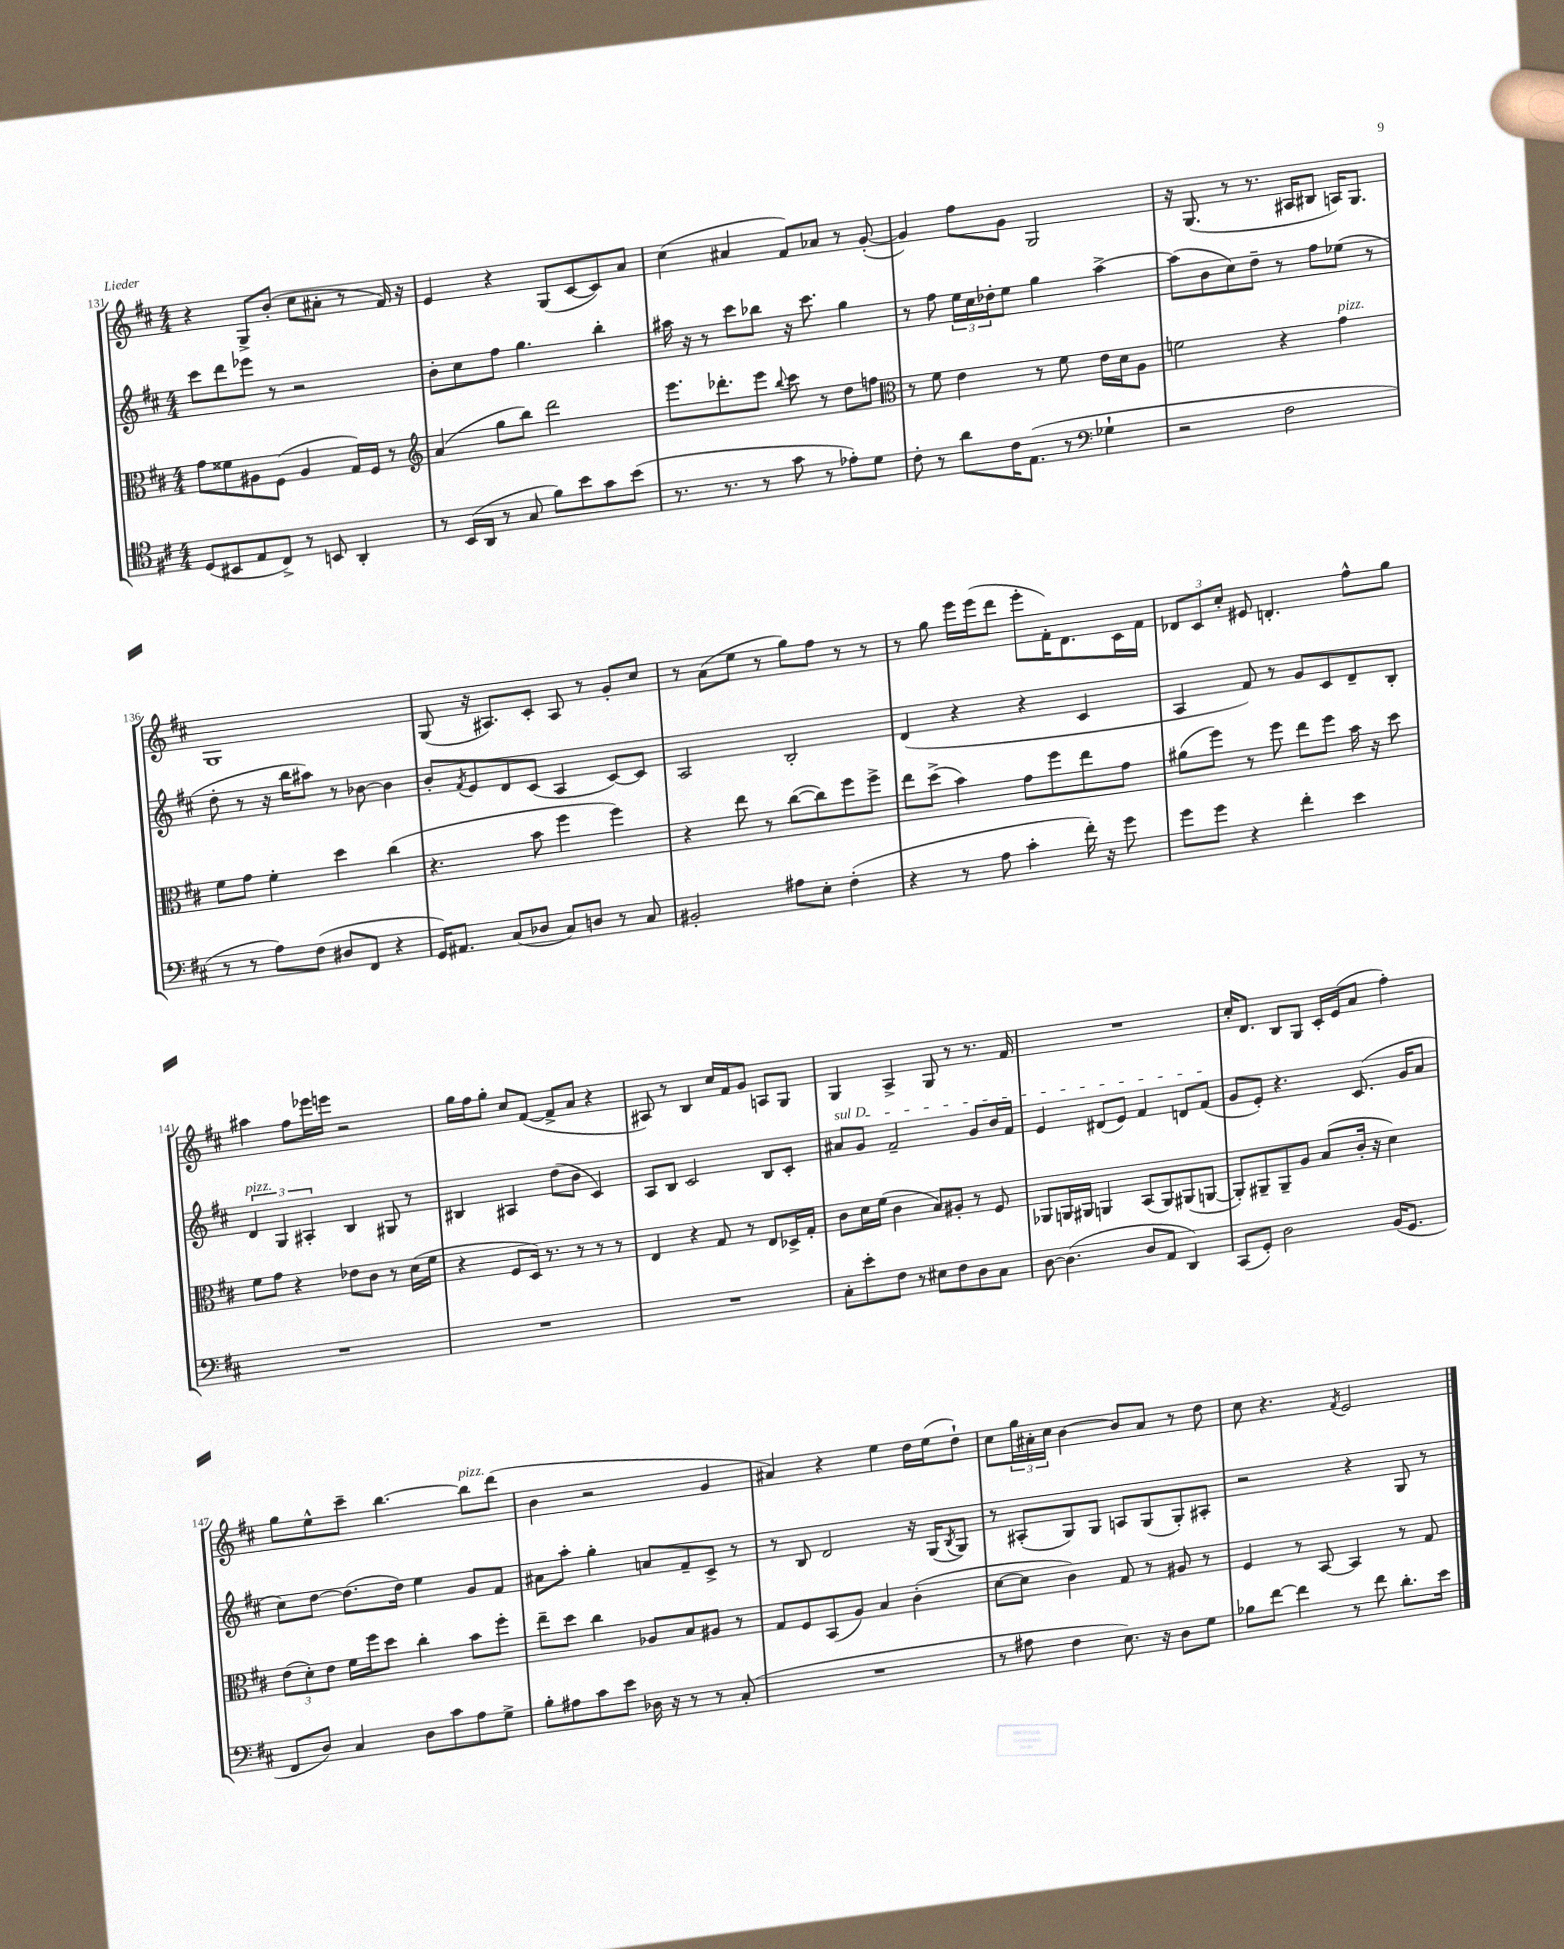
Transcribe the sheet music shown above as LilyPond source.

<<
\new StaffGroup <<
\new Staff = "s0" {
    \clef treble \key d \major \numericTimeSignature \time 4/4
    r4 g8-> b'8-.( cis''8 ais'8-. r8 fis'16) r16 |
    e'4 r4 g8( cis'8~ cis'8) a'8 |
    cis''4( ais'4 fis'8) aes'8 r8 g'8~-.( |
    g'4) fis''8 g'8 g2 |
    r16 g8.( r8 r8. ais16 bis8 a16) g8. |
    g1 |
    g8( r16 ais8.) cis'8-. ais8 r8 g'8-. cis''8 |
    r8 a'8( e''8 r8 g''8) fis''8 r8 r8 |
    r8 g''8 e'''16 e'''16( d'''8 e'''8-. fis'16-.) d'8. cis'16 fis'16 |
    \tuplet 3/2 { des'8 cis'8 cis''8-. } eis'8 d'4.-. fis''8-^ g''8 |
    ais''4 fis''8 ees'''16 e'''16 r2 |
    g''16 fis''16 g''8-. cis''8 fis'8~( fis'8-> a'8 r4 |
    ais8) r8 b4 cis''16 fis'16 g'8 a8 g8 |
    g4 a4-> g8 r8 r8. fis'16 |
    R1 |
    cis''16-. d'8. b8 g8 cis'16-. e'16( a'8 fis''4-.) |
    g''8 e''8-^ cis'''8-- b''4.~ b''8^\markup { \italic "pizz." } d'''8( |
    b'4 r2 g'4 |
    ais'4) r4 e''4 d''16 e''16( d''8-!) |
    cis''8 \tuplet 3/2 { g''16 ais'16-. cis''16 } b'4~ b'8 ais'8 r8 d''8 |
    cis''8 r4. \acciaccatura { fis'8 } e'2 \bar "|." |
}
\new Staff = "s1" {
    \clef treble \key d \major \numericTimeSignature \time 4/4
    cis'''8 d'''8 ees'''8 r8 r2 |
    b'8-. cis''8 fis''8 g''4. b''4-. |
    ais''16 r16 r8 cis'''8 bes''8 r16 cis'''8. g''4 |
    r8 fis''8 \tuplet 3/2 { e''16 cis''16 des''16-. } e''8 g''4 a''4~-> |
    a''8( b'8 cis''8) d''8-- r8 fis''8 ees''8( r8 |
    d''8-. r8 r16 b''16 ais''8) r8 bes'8~ bes'4 |
    b'8-. \acciaccatura { fis'8 } e'8 d'8 cis'8( a4 cis'8~) cis'8 |
    a2 b2-. |
    d'4( r4 r4 cis'4 |
    a4 fis'8) r8 g'8 cis'8 d'8-- b8-. |
    \tuplet 3/2 { d'4^\markup { \italic "pizz." } g4 ais4-. } b4 gis8 r8 |
    bis4 ais4 d''8( b'8 cis'4) |
    a8 b8 cis'2 b8 cis'8-. |
    \once \override TextSpanner.bound-details.left.text = \markup { \italic "sul D" } ais'8\startTextSpan g'8 fis'2-- g'8 b'16 fis'16 |
    e'4 dis'8( e'8) fis'4 d'8 fis'8\stopTextSpan( |
    g'8 e'8-.) r4. cis'8.( g'16 a'8 |
    cis''8) d''8~ d''8.( d''16) e''4 g'8 fis'8 |
    ais'8 a''8-. g''4-. a'8 fis'8-- cis'8-> r8 |
    r8 b8 d'2 r16 g16( \acciaccatura { b8 } g8) |
    r8 ais8-.( g8) g8 a8 g8( g8-.) ais8-. |
    r2 r4 g8 r8 \bar "|." |
}
\new Staff = "s2" {
    \clef alto \key d \major \numericTimeSignature \time 4/4
    g'8 fisis'8 ais8 fis8( ais4 g16) fis16 r8 |
    \clef treble a'4( g''8 b''8) d'''2 |
    e'''8. des'''8.-. e'''8 \appoggiatura { b''8 } cis'''8 r8 d''8 f''8 |
    \clef alto r8 fis'8 e'4 r8 fis'8 e'16 d'16 a8 |
    f'2 r4 g'4^\markup { \italic "pizz." } |
    fis'8 g'8 fis'4-. d''4 cis''4( |
    r4. b'8 fis''4 fis''4) |
    r4 e''8 r8 cis''8~( cis''8) fis''8 fis''8-> |
    e''8 d''8->( b'4) g'8 fis''8 e''8 g'8 |
    ais'8( fis''8) r8 fis''8 e''8 fis''8 b'16 r16 d''8 |
    fis'8 g'8 r4 ees'8 cis'8 r8 d'16( fis'16 |
    r4 fis8 d16) r8. r8 r8 r8 |
    e4 r4 g8 r8 e8 des16-> g16-. |
    cis'8 d'16 fis'16( cis'4 b8) ais8-. r8 fis8 |
    aes,8 a,16 ais,16 a,4 b,8( a,8) ais,8( a,8~ |
    a,8-.) ais,8-- ais,8-- a8 b8( cis'16-. r16 d'4) |
    \tuplet 3/2 { e'8( d'8-.) e'8 } fis'16 fis''16 d''8 cis''4-. b'8 fis''8-. |
    e''8-- d''8 cis''4 aes8 b8 ais8 r8 |
    g8 fis8 b,8( a8) b4 cis'4-.( |
    d'8~ d'8 cis'4) g8 r8 ais8 r8 |
    fis4 r8 b,8~ b,4 r8 g8 \bar "|." |
}
\new Staff = "s3" {
    \clef tenor \key d \major \numericTimeSignature \time 4/4
    d8( bis,8 e8 cis8->) r8 b,8 a,4-. |
    r8 b,16( a,16 r8 g8 fis'8) b'8 g'8 b'8( |
    r8. r8. r8 g'8 r8 ees'8-.) d'8 |
    cis'8-. r8 a'8 cis'16 e8.( r8 \clef bass ges4-! |
    r2 fis2 |
    r8 r8 a8) fis8( dis8 fis,8 r4 |
    g,16) ais,8. cis8( des8 cis8) d8 r8 cis8 |
    bis,2-. ais8 e8-. fis4-.( |
    r4 r8 a8 cis'4-. fis'16-.) r16 g'8 |
    g'8 g'8 r4 fis'4-. e'4 |
    R1 |
    R1 |
    R1 |
    cis8-. e'8-. fis8 r8 eis8 fis8 d8 cis8 |
    d8~ d4.( d8 a,8 d,4) |
    cis,8( g,8-.) d2 b,16( g,8. |
    fis,8 d8) cis4 d8 cis'8 a8 g8-> |
    b8-. ais8 cis'8 e'8 des16 r16 r8 r8 cis8-.( |
    R1 |
    r8 ais8 fis4 e8.) r16 d8 g8 |
    bes8 fis'8~ fis'4 r8 fis'8 d'8.-. e'16 \bar "|." |
}
>>
>>
\layout { \context { \Score currentBarNumber = #131 } }
